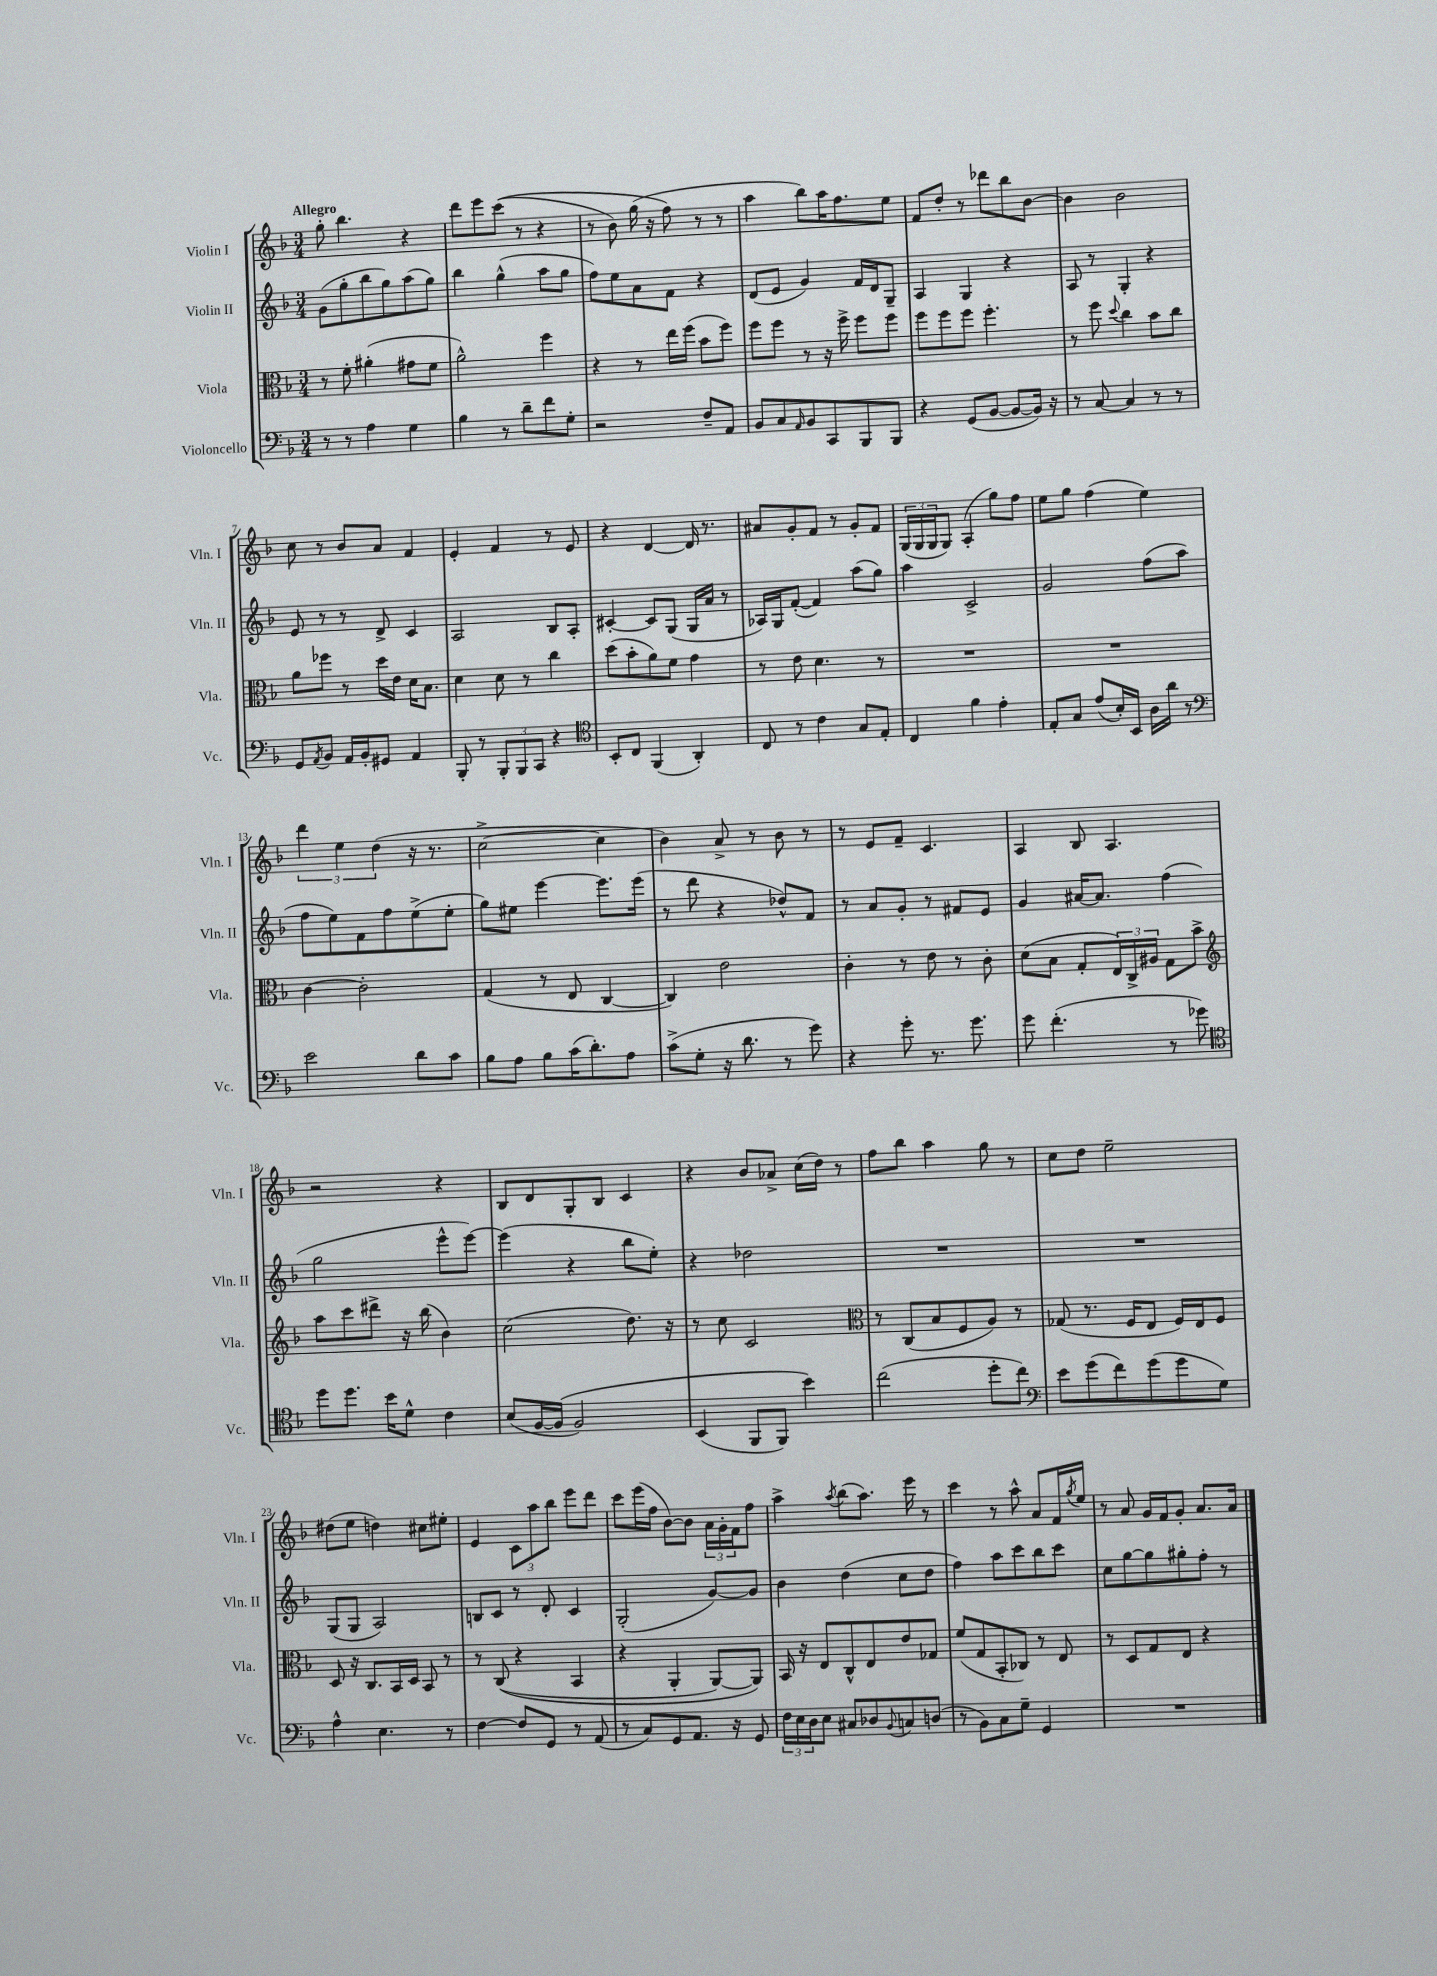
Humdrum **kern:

**kern	**kern	**kern	**kern
*staff4	*staff3	*staff2	*staff1
*clefF4	*clefC3	*clefG2	*clefG2
*k[b-]	*k[b-]	*k[b-]	*k[b-]
*M3/4	*M3/4	*M3/4	*M3/4
8r	8r	(8g	8gg'
8r	8f'	8gg'	4.bb-
4A	(4a#'	8bb-	.
.	.	8gg)	.
4G	8g#	(8aa	4r
.	8f	8gg)	.
=	=	=	=
4B-	2a^^)	4bb-	8ddd
.	.	.	8eee
8r	.	(4gg^^	&((8ccc
8d~	.	.	8r
8f	4ff	8aa	4r
8G'	.	8gg	.
=	=	=	=
2r	4r	8ff)	8r
.	.	8ee	8b-)
.	8r	8a	(16gg
.	.	.	16r
.	16ee	8f	8ff&)
.	(16ff	.	.
8F~	8b-	4r	8r
8AA	8ff)	.	8r
=	=	=	=
8BB-	8ff	(8d	4aa
8C	8ff	8e	.
16qqAA	.	.	.
8BB-	8r	4g)	8bb-)
8CC	16r	.	16aa
.	16ff^	.	8.ff
8BBB-	8ff	16f	.
.	.	16d	.
8BBB-	8ff	8G~	8ee
=	=	=	=
4r	8ff	4A	8f
.	8ff	.	8dd'
(8GG	8ff	4G	8r
[8BB-	4.ff'	.	8ddd-
8BB-_	.	4r	8bb-
16BB-])	.	.	[8b-
16r	.	.	.
=	=	=	=
8r	8r	8A	4b-]
[8C	8ff	8r	.
.	8qqdd	.	.
4C]	4cc	4G'	2b-
8r	8b-	4r	.
8r	8cc	.	.
=	=	=	=
8GG	8a	8e	8cc
8qAA	.	.	.
8BB-	8ff-	8r	8r
16AA	8r	8r	8b-
16BB-'	.	.	.
8GG#	16dd	8d^	8a
.	16e	.	.
4AA	16d	4c	4f
.	8.B-	.	.
=	=	=	=
8BBB-'	4d	2A	4e'
8r	.	.	.
12BBB-'	8d	.	4f
12BBB-	.	.	.
.	8r	.	.
12CC	.	.	.
4r	4cc	8B-	8r
.	.	8A'	8e
=	=	=	=
*clefC4	*	*	*
8BB-'	(8dd	[4c#'	4r
8C	8b-'	.	.
(4FF	8a)	8c#]	[4d
.	8f	(8G	.
4AA')	4g	16G	16d]
.	.	16a	8.r
.	.	8r	.
=	=	=	=
8C	8r	16A-)	8a#
.	.	16G	.
8r	8e	([8f'	8g'
4c	4.d	4f])	8f
.	.	.	8r
8G	.	(8aa	8g'
8E'	8r	8gg)	8f
=	=	=	=
4C	2.r	4aa	(24G
.	.	.	24G
.	.	.	24G
.	.	.	8G)
4f	.	2c^	(4A'
4e'	.	.	8gg)
.	.	.	8ff
=	=	=	=
8E'	2.r	2g	8ee
8G	.	.	8gg
(8e	.	.	(4ff
16B-')	.	.	.
16BB-	.	.	.
16A	.	(8ff	4ee)
16a	.	.	.
8r	.	8aa	.
=	=	=	=
*clefF4	*	*	*
2e	[4c	8ff	6ddd
.	.	8ee)	.
.	.	.	6ee
.	2c']	8f	.
.	.	.	(6dd
.	.	8ff	.
8d	.	(8ee^	16r
.	.	.	8.r
8c	.	8ee'	.
=	=	=	=
8B-	(4G	8gg)	[2cc^
8A	.	8ee#	.
8B-	8r	[4eee	.
(16c	8E	.	.
8.d')	.	.	.
.	[4C	8.eee]	4cc]
8A	.	.	.
.	.	(16eee	.
=	=	=	=
(8c^	4C])	8r	4b-)
8G'	.	8ddd	.
16r	2e	4r	8a^
8.d	.	.	.
.	.	.	8r
8r	.	8dd-^^)	8b-
8g)	.	8f	8r
=	=	=	=
4r	4c'	8r	8r
.	.	8a	8e
8g'	8r	8g'	8f~
8.r	8e	8r	4.c
.	8r	8f#	.
8.g	.	.	.
.	8c'	8e	.
=	=	=	=
8g	(8d	4g	4A
(4.f'	8B-	.	.
.	8G'	[16a#	8B-
.	.	8.a#]	.
.	24E)	.	4.A
.	24C^	.	.
.	24A#	.	.
8r	8G	(4ff	.
8g-)	8b-^	.	.
=	=	=	=
*clefC4	*clefG2	*	*
8dd	8aa	2gg	2r
8.dd	8ccc	.	.
.	8ddd#^	.	.
16b-	.	.	.
8d^^	16r	.	.
.	(16bb-	.	.
4c	4b-)	8eee^^	4r
.	.	[8eee)	.
=	=	=	=
(8B-	(2cc	(4eee]	8B-
[16F	.	.	8d
&(16F]	.	.	.
2F)	.	4r	8G'
.	.	.	8B-
.	8.dd)	8bb-	4c
.	.	8ee')	.
.	16r	.	.
=	=	=	=
(4BB-	8r	4r	4r
.	8cc	.	.
8FF	2c	2dd-	8b-
8FF)	.	.	8a-^
4b-&)	.	.	(16cc
.	.	.	16dd)
.	.	.	8r
=	=	=	=
*	*clefC3	*	*
(2cc	8r	2.r	8ff
.	(8C	.	8bb-
.	8B-	.	4aa
.	8F	.	.
8dd'	8A)	.	8gg
8cc)	8r	.	8r
=	=	=	=
*clefF4	*	*	*
8e	(8G-	2.r	8cc
(8g	8.r	.	8dd
8f)	.	.	2ee~
.	16F	.	.
(8g	8E	.	.
8g	16F)	.	.
.	16E	.	.
8G)	8F	.	.
=	=	=	=
4A^^	8D	(8G	(8dd#
.	16r	8G	8ee
.	8.C	.	.
4.E	.	2A)	4dd)
.	16BB-	.	.
.	16D	.	.
.	8BB-	.	8cc#
8r	8r	.	8ee#'
=	=	=	=
[4F	8r	8B	4e
.	&((8C	8c	.
8F]	4r	8r	12c
.	.	.	12aa
8GG	.	8d'	.
.	.	.	12bb-
8r	4BB-	4c	8eee
(8AA	.	.	8ddd
=	=	=	=
8r	4r	(2G'	8ccc
8C)	.	.	(16eee
.	.	.	16ff
8GG	4AA'	.	[8b-)
8.AA	.	.	8b-]
.	[8AA)	[8g)	24a
.	.	.	24g'
16r	.	.	.
.	.	.	24f
8GG	8AA]&)	8g]	8ff
=	=	=	=
24F	16BB-	4b-	4aa^
24E	.	.	.
.	16r	.	.
24D	.	.	.
8E	8E	.	.
.	.	.	8qaa
8C#	8C^^	(4dd	(8bb-
8D-	8E	.	8.aa)
8qqBB-	.	.	.
8C	8e	8cc	.
.	.	.	16eee
(8D	8G-	8dd	8r
=	=	=	=
8r	(8f	4ff)	4ccc
8BB-)	8G	.	.
8C	8BB-'	8aa	8r
8G~	8C-)	8ccc	8aa^^
4GG	8r	8bb-	8a
.	8E	8ccc	16f
.	.	.	8qgg
.	.	.	16ee
=	=	=	=
2.r	8r	8cc	8r
.	8D	[8gg	8a
.	8G	8gg]	16g
.	.	.	16f
.	8E	8gg#'	8g'
.	4r	8ff'	8.a
.	.	8r	.
.	.	.	16a
==	==	==	==
*-	*-	*-	*-
